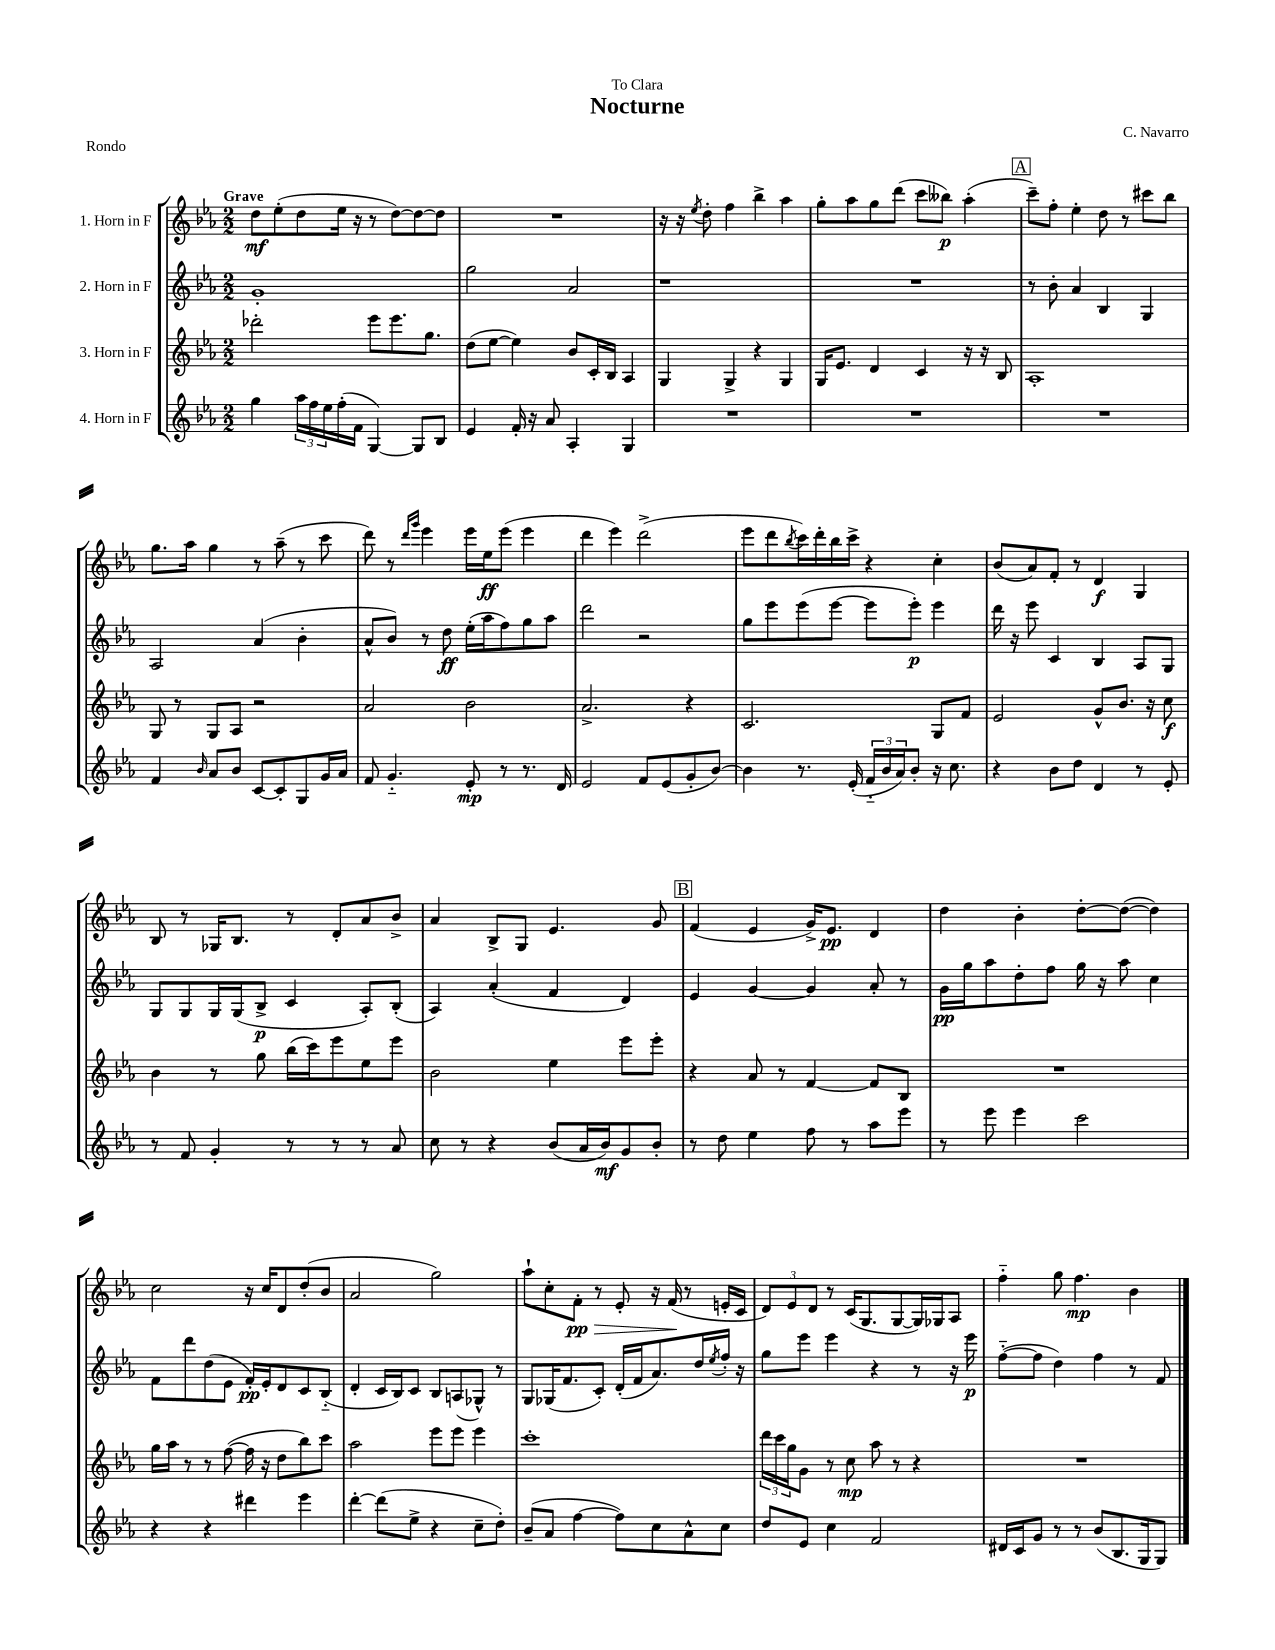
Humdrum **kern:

**kern	**dynam	**kern	**dynam	**kern	**dynam	**kern	**dynam
*part4	*part4	*part3	*part3	*part2	*part2	*part1	*part1
*staff4	*staff4	*staff3	*staff3	*staff2	*staff2	*staff1	*staff1
*I"4. Horn in F	*	*I"3. Horn in F	*	*I"2. Horn in F	*	*I"1. Horn in F	*
*clefG2	*	*clefG2	*	*clefG2	*	*clefG2	*
*k[b-e-a-]	*	*k[b-e-a-]	*	*k[b-e-a-]	*	*k[b-e-a-]	*
*M2/2	*	*M2/2	*	*M2/2	*	*M2/2	*
=1	=1	=1	=1	=1	=1	=1	=1
!	!	!	!	!	!	!LO:TX:a:B:t=Grave	!
4gg\	.	2ddd-X'\	.	1g'	.	8dd\L	mf
.	.	.	.	.	.	(8ee-'\	.
24aa-\LL	.	.	.	.	.	8dd\	.
24ff\	.	.	.	.	.	.	.
24ee-\	.	.	.	.	.	.	.
(16ff'\	.	.	.	.	.	16ee-\Jk	.
16f\JJ	.	.	.	.	.	16r	.
[4G/)	.	8eee-\L	.	.	.	8r	.
.	.	8.eee-\	.	.	.	[8dd\L)	.
8G/L]	.	.	.	.	.	8dd\_	.
.	.	8.gg\J	.	.	.	.	.
8B-/J	.	.	.	.	.	8dd\J]	.
=2	=2	=2	=2	=2	=2	=2	=2
4e-/	.	(8dd\L	.	2gg\	.	1r	.
.	.	[8ee-\J	.	.	.	.	.
16f'/	.	4ee-\])	.	.	.	.	.
16r	.	.	.	.	.	.	.
8a-/	.	.	.	.	.	.	.
4A-'/	.	8b-/L	.	2a-/	.	.	.
.	.	16c'/L	.	.	.	.	.
.	.	16B-/JJ	.	.	.	.	.
4G/	.	4A-/	.	.	.	.	.
=3	=3	=3	=3	=3	=3	=3	=3
1r	.	4G/	.	1r	.	16r	.
.	.	.	.	.	.	16r	.
.	.	.	.	.	.	8qee-/	.
.	.	.	.	.	.	8dd'\	.
.	.	4G^/	.	.	.	4ff\	.
.	.	4r	.	.	.	4bb-^\	.
.	.	4G/	.	.	.	4aa-\	.
=4	=4	=4	=4	=4	=4	=4	=4
1r	.	16G/KL	.	1r	.	8gg'\L	.
.	.	8.e-/J	.	.	.	.	.
.	.	.	.	.	.	8aa-\	.
.	.	4d/	.	.	.	8gg\	.
.	.	.	.	.	.	(8ddd\J	.
.	.	4c/	.	.	.	8ccc\L	.
.	.	.	.	.	.	8bb--X\J)	p
.	.	16r	.	.	.	(4aa-'\	.
.	.	16r	.	.	.	.	.
.	.	8B-/	.	.	.	.	.
!!LO:REH:place=s1:t=A
=5	=5	=5	=5	=5	=5	=5	=5
1r	.	1A-'	.	8r	.	8ccc~\L)	.
.	.	.	.	8b-'\	.	8ff'\J	.
.	.	.	.	4a-/	.	4ee-'\	.
.	.	.	.	4B-/	.	8dd\	.
.	.	.	.	.	.	8r	.
.	.	.	.	4G/	.	8ccc#X\L	.
.	.	.	.	.	.	8bb-\J	.
!!LO:LB:g=z
=6	=6	=6	=6	=6	=6	=6	=6
4f/	.	8G/	.	2A-/	.	8.gg\L	.
.	.	8r	.	.	.	.	.
.	.	.	.	.	.	16aa-\Jk	.
16qqb-/	.	.	.	.	.	.	.
8a-/L	.	8G/L	.	.	.	4gg\	.
8b-/J	.	8A-/J	.	.	.	.	.
[8c/L	.	2r	.	(4a-/	.	8r	.
8c'/]	.	.	.	.	.	(8aa-~\	.
8G/	.	.	.	4b-'\	.	8r	.
16g/L	.	.	.	.	.	8ccc\	.
16a-/JJ	.	.	.	.	.	.	.
=7	=7	=7	=7	=7	=7	=7	=7
8f/	.	2a-/	.	8a-^^/L	.	8ddd\)	.
4.g/	.	.	.	8b-/J)	.	8r	.
.	.	.	.	.	.	16qqddd/LL	.
.	.	.	.	.	.	16qqggg/JJ	.
.	.	.	.	8r	.	4eee-\	.
.	.	.	.	8dd\	ff	.	.
8e-'/	mp	2b-\	.	(16ee-'\LL	.	16eee-\LL	.
.	.	.	.	16aa-\J	.	16ee-\J	ff
8r	.	.	.	8ff\)	.	(8eee-\J	.
8.r	.	.	.	8gg\	.	4eee-\	.
.	.	.	.	8aa-\J	.	.	.
16d/	.	.	.	.	.	.	.
=8	=8	=8	=8	=8	=8	=8	=8
2e-/	.	2.a-^/	.	2ddd\	.	4ddd\	.
.	.	.	.	.	.	4eee-\)	.
8f/L	.	.	.	2r	.	(2ddd^\	.
(8e-/	.	.	.	.	.	.	.
8g'/	.	4r	.	.	.	.	.
[8b-/J)	.	.	.	.	.	.	.
=9	=9	=9	=9	=9	=9	=9	=9
4b-\]	.	2.c/	.	8gg\L	.	8eee-\L	.
.	.	.	.	8eee-\	.	8ddd\	.
.	.	.	.	.	.	8qbb-/	.
8.r	.	.	.	(8eee-\	.	16ccc\L)	.
.	.	.	.	.	.	16ddd'\	.
.	.	.	.	[8eee-\J	.	16bb-\	.
(16e-'/	.	.	.	.	.	16ccc^\JJ	.
24f/LL	.	.	.	8eee-\L]	.	4r	.
24b-/	.	.	.	.	.	.	.
24a-/J)	.	.	.	.	.	.	.
8b-'/J	.	.	.	8eee-'\J)	p	.	.
16r	.	8G/L	.	4eee-\	.	4cc'\	.
8.cc\	.	.	.	.	.	.	.
.	.	8f/J	.	.	.	.	.
=10	=10	=10	=10	=10	=10	=10	=10
4r	.	2e-/	.	16ddd\	.	(8b-/L	.
.	.	.	.	16r	.	.	.
.	.	.	.	8eee-\	.	8a-/)	.
8b-\L	.	.	.	4c/	.	8f'/J	.
8dd\J	.	.	.	.	.	8r	.
4d/	.	8g^^/L	.	4B-/	.	4d/	f
.	.	8.b-/J	.	.	.	.	.
8r	.	.	.	8A-/L	.	4G/	.
.	.	16r	.	.	.	.	.
8e-'/	.	8cc\	f	8G/J	.	.	.
!!LO:LB:g=z
=11	=11	=11	=11	=11	=11	=11	=11
8r	.	4b-\	.	8G/L	.	8B-/	.
8f/	.	.	.	8G/	.	8r	.
4g'/	.	8r	.	16G/L	.	16G-X/KL	.
.	.	.	.	(16G/J	.	8.B-/J	.
.	.	8gg\	.	8B-^/J	p	.	.
8r	.	(16bb-\LL	.	4c/	.	8r	.
.	.	16ccc\J)	.	.	.	.	.
8r	.	8eee-\	.	.	.	8d'/L	.
8r	.	8ee-\	.	8A-'/L)	.	8a-/	.
8a-/	.	8eee-\J	.	(8B-'/J	.	8b-^/J	.
=12	=12	=12	=12	=12	=12	=12	=12
8cc\	.	2b-\	.	4A-/)	.	4a-/	.
8r	.	.	.	.	.	.	.
4r	.	.	.	(4a-'/	.	8B-^/L	.
.	.	.	.	.	.	8G/J	.
(8b-/L	.	4ee-\	.	4f/	.	4.e-/	.
16a-/L	.	.	.	.	.	.	.
16b-/J)	mf	.	.	.	.	.	.
8g/	.	8eee-\L	.	4d/)	.	.	.
8b-'/J	.	8eee-'\J	.	.	.	8g/	.
!!LO:REH:place=s1:t=B
=13	=13	=13	=13	=13	=13	=13	=13
8r	.	4r	.	4e-/	.	(4f/	.
8dd\	.	.	.	.	.	.	.
4ee-\	.	8a-/	.	[4g/	.	4e-/	.
.	.	8r	.	.	.	.	.
8ff\	.	[4f/	.	4g/]	.	16g^/KL)	.
.	.	.	.	.	.	8.e-/J	pp
8r	.	.	.	.	.	.	.
8aa-\L	.	8f/L]	.	8a-'/	.	4d/	.
8eee-\J	.	8B-/J	.	8r	.	.	.
=14	=14	=14	=14	=14	=14	=14	=14
8r	.	1r	.	16g\LL	pp	4dd\	.
.	.	.	.	16gg\J	.	.	.
8eee-\	.	.	.	8aa-\	.	.	.
4eee-\	.	.	.	8dd'\	.	4b-'\	.
.	.	.	.	8ff\J	.	.	.
2ccc\	.	.	.	16gg\	.	[8dd'\L	.
.	.	.	.	16r	.	.	.
.	.	.	.	8aa-\	.	(8dd\J_	.
.	.	.	.	4cc\	.	4dd\])	.
!!LO:LB:g=z
=15	=15	=15	=15	=15	=15	=15	=15
4r	.	16gg\LL	.	8f\L	.	2cc\	.
.	.	16aa-\JJ	.	.	.	.	.
.	.	8r	.	8ddd\	.	.	.
4r	.	8r	.	(8dd\	.	.	.
.	.	([8ff\	.	8e-\J	.	.	.
4ddd#X\	.	16ff\]	.	16f'/LL)	pp	16r	.
.	.	16r	.	16e-'/J	.	16cc/KL	.
.	.	8dd\L	.	8d/	.	8d/	.
4eee-\	.	8bb-\)	.	8c/	.	(8dd'/	.
.	.	8ccc\J	.	(8B-/J	.	8b-/J	.
=16	=16	=16	=16	=16	=16	=16	=16
[4ddd'\	.	2aa-\	.	4d'/	.	2a-/	.
(8ddd\L]	.	.	.	16c/LL	.	.	.
.	.	.	.	16B-/J)	.	.	.
8ee-^\J	.	.	.	8c/J	.	.	.
4r	.	8eee-\L	.	8B-/L	.	2gg\)	.
.	.	8eee-\J	.	(8An/	.	.	.
8cc~\L	.	4eee-\	.	8G-X^^/J)	.	.	.
8dd'\J)	.	.	.	8r	.	.	.
=17	=17	=17	=17	=17	=17	=17	=17
(8b-~/L	.	1ccc'	.	8G/L	.	8aa-`\L	.
8a-/J	.	.	.	(16G-X/K	.	8cc'\	.
.	.	.	.	8.f/	.	.	.
!	!	!	!	!	!	!	!LO:HP:b
[4ff\	.	.	.	.	.	8f'\J	> pp
.	.	.	.	8c'/J)	.	8r	.
8ff\L])	.	.	.	(16d'/LL	.	8e-'/	.
.	.	.	.	16f/J	.	.	.
8cc\	.	.	.	8.a-/)	.	16r	.
.	.	.	.	.	.	(16f/	.
8a-^^\	.	.	.	.	.	8r	]
.	.	.	.	16dd/L	.	.	.
.	.	.	.	8qee-/	.	.	.
8cc\J	.	.	.	16ff'/JJ	.	16en'/LL	.
.	.	.	.	16r	.	16c/JJ	.
=18	=18	=18	=18	=18	=18	=18	=18
8dd/L	.	24ddd\LL	.	8gg\L	.	12d/L)	.
.	.	24ccc\	.	.	.	.	.
.	.	24gg\J	.	.	.	12e-/	.
8e-/J	.	8g\J	.	8eee-\J	.	.	.
.	.	.	.	.	.	12d/J	.
4cc\	.	8r	.	4eee-\	.	8r	.
.	.	8cc\	mp	.	.	(16c/KL	.
.	.	.	.	.	.	8.G/	.
2f/	.	8aa-\	.	4r	.	.	.
.	.	8r	.	.	.	[8G/	.
.	.	4r	.	8r	.	16G/L])	.
.	.	.	.	.	.	16G-X/J	.
.	.	.	.	16r	.	8A-/J	.
.	.	.	.	16eee-\	p	.	.
=19	=19	=19	=19	=19	=19	=19	=19
16d#X/LL	.	1r	.	([8ff\L	.	4ff\	.
16c/J	.	.	.	.	.	.	.
8g/J	.	.	.	8ff\J]	.	.	.
8r	.	.	.	4dd\)	.	8gg\	.
8r	.	.	.	.	.	4.ff\	mp
(8b-/L	.	.	.	4ff\	.	.	.
8.B-/	.	.	.	.	.	.	.
.	.	.	.	8r	.	4b-\	.
16G/k	.	.	.	.	.	.	.
8G/J)	.	.	.	8f/	.	.	.
==	==	==	==	==	==	==	==
*-	*-	*-	*-	*-	*-	*-	*-
